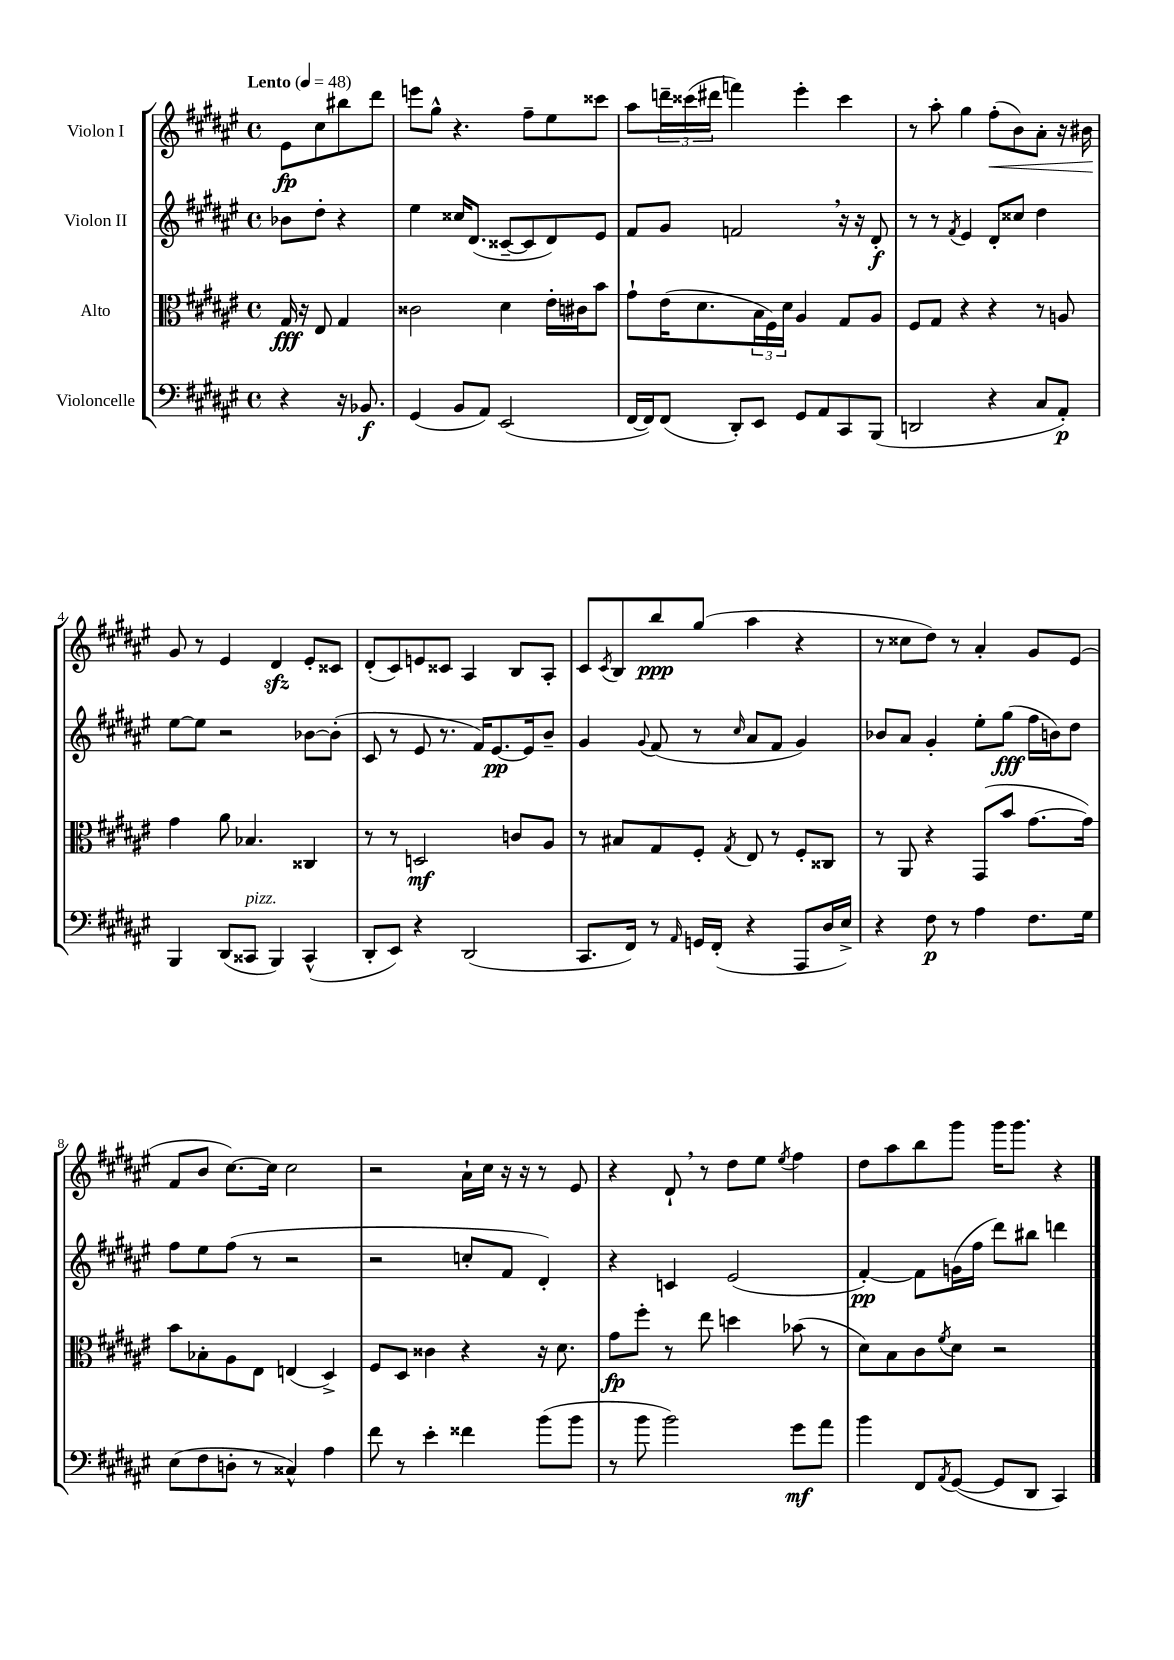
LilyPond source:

<<
\new StaffGroup <<
\new Staff = "s0" \with { instrumentName = "Violon I" } {
    \clef treble \key fis \major \defaultTimeSignature \time 4/4 \partial 2 \tempo "Lento" 4 = 48
    eis'8\fp cis''8 bis''8 dis'''8 |
    e'''8 gis''8-^ r4. fis''8-- eis''8 cisis'''8 |
    ais''8 \tuplet 3/2 { d'''16-- cisis'''16( dis'''16 } f'''4) eis'''4-. cisis'''4 |
    r8 ais''8-. gis''4 fis''8-.\<( b'8) ais'8-. r16 bis'16 |
    gis'8\! r8 eis'4 dis'4\sfz eis'8-. cisis'8 |
    dis'8-.( cis'8) e'8 cisis'8 ais4 b8 ais8-. |
    cis'8 \acciaccatura { cis'8 } b8 b''8\ppp gis''8( ais''4 r4 |
    r8 cisis''8 dis''8) r8 ais'4-. gis'8 eis'8( |
    fis'8 b'8 cis''8.~) cis''16 cis''2 |
    r2 ais'16-! cis''16 r16 r16 r8 eis'8 |
    r4 dis'8-! \breathe r8 dis''8 eis''8 \acciaccatura { eis''8 } fis''4 |
    dis''8 ais''8 b''8 gis'''8 gis'''16 gis'''8. r4 \bar "|." |
}
\new Staff = "s1" \with { instrumentName = "Violon II" } {
    \clef treble \key fis \major \defaultTimeSignature \time 4/4 \partial 2
    bes'8 dis''8-. r4 |
    eis''4 cisis''16 dis'8.( cisis'8~-- cisis'8 dis'8) eis'8 |
    fis'8 gis'8 f'2 \breathe r16 r16 dis'8-.\f |
    r8 r8 \acciaccatura { fis'8 } eis'4 dis'8-. cisis''8 dis''4 |
    eis''8~ eis''8 r2 bes'8~ bes'8-.( |
    cis'8 r8 eis'8 r8. fis'16) eis'8.~\pp eis'16 b'8-- |
    gis'4 \appoggiatura { gis'8 } fis'8( r8 \grace { cis''16 } ais'8 fis'8 gis'4) |
    bes'8 ais'8 gis'4-. eis''8-. gis''8\fff( fis''16 b'16) dis''8 |
    fis''8 eis''8 fis''8( r8 r2 |
    r2 c''8-. fis'8 dis'4-.) |
    r4 c'4 eis'2( |
    fis'4~-.\pp) fis'8 g'16( fis''16 dis'''8) bis''8 d'''4 \bar "|." |
}
\new Staff = "s2" \with { instrumentName = "Alto" } {
    \clef alto \key fis \major \defaultTimeSignature \time 4/4 \partial 2
    gis16\fff r16 eis8 gis4 |
    cisis'2 dis'4 eis'16-. cis'16 b'8 |
    gis'8-! eis'16( dis'8. \tuplet 3/2 { b16 fis16) dis'16 } ais4 gis8 ais8 |
    fis8 gis8 r4 r4 r8 a8 |
    gis'4 ais'8 bes4. cisis4 |
    r8 r8 d2\mf c'8 ais8 |
    r8 bis8 gis8 fis8-. \acciaccatura { gis8 } eis8 r8 fis8-. cisis8 |
    r8 ais,8 r4 gis,8( b'8 gis'8.~ gis'16) |
    b'8 bes8-. ais8 eis8 e4( dis4->) |
    fis8 dis8 cisis'4 r4 r16 dis'8. |
    gis'8\fp fis''8-. r8 eis''8 d''4 bes'8( r8 |
    dis'8) b8 cis'8 \acciaccatura { fis'8 } dis'8 r2 \bar "|." |
}
\new Staff = "s3" \with { instrumentName = "Violoncelle" } {
    \clef bass \key fis \major \defaultTimeSignature \time 4/4 \partial 2
    r4 r16 bes,8.\f |
    gis,4( b,8 ais,8) eis,2( |
    fis,16~ fis,16) fis,8( dis,8-.) eis,8 gis,8 ais,8 cis,8 b,,8( |
    d,2 r4 cis8 ais,8-.\p) |
    b,,4 dis,8( cisis,8^\markup { \italic "pizz." } b,,4) cisis,4-^( |
    dis,8-. eis,8) r4 dis,2( |
    cis,8. fis,16) r8 \grace { ais,16 } g,16 fis,16-.( r4 ais,,8 dis16 eis16->) |
    r4 fis8\p r8 ais4 fis8. gis16 |
    eis8( fis8 d8-. r8 cisis4-^) ais4 |
    fis'8 r8 eis'4-. fisis'4 b'8( b'8 |
    r8 b'8 b'2) gis'8\mf ais'8 |
    b'4 fis,8 \acciaccatura { ais,8 } gis,8~( gis,8 dis,8 cis,4) \bar "|." |
}
>>
>>
